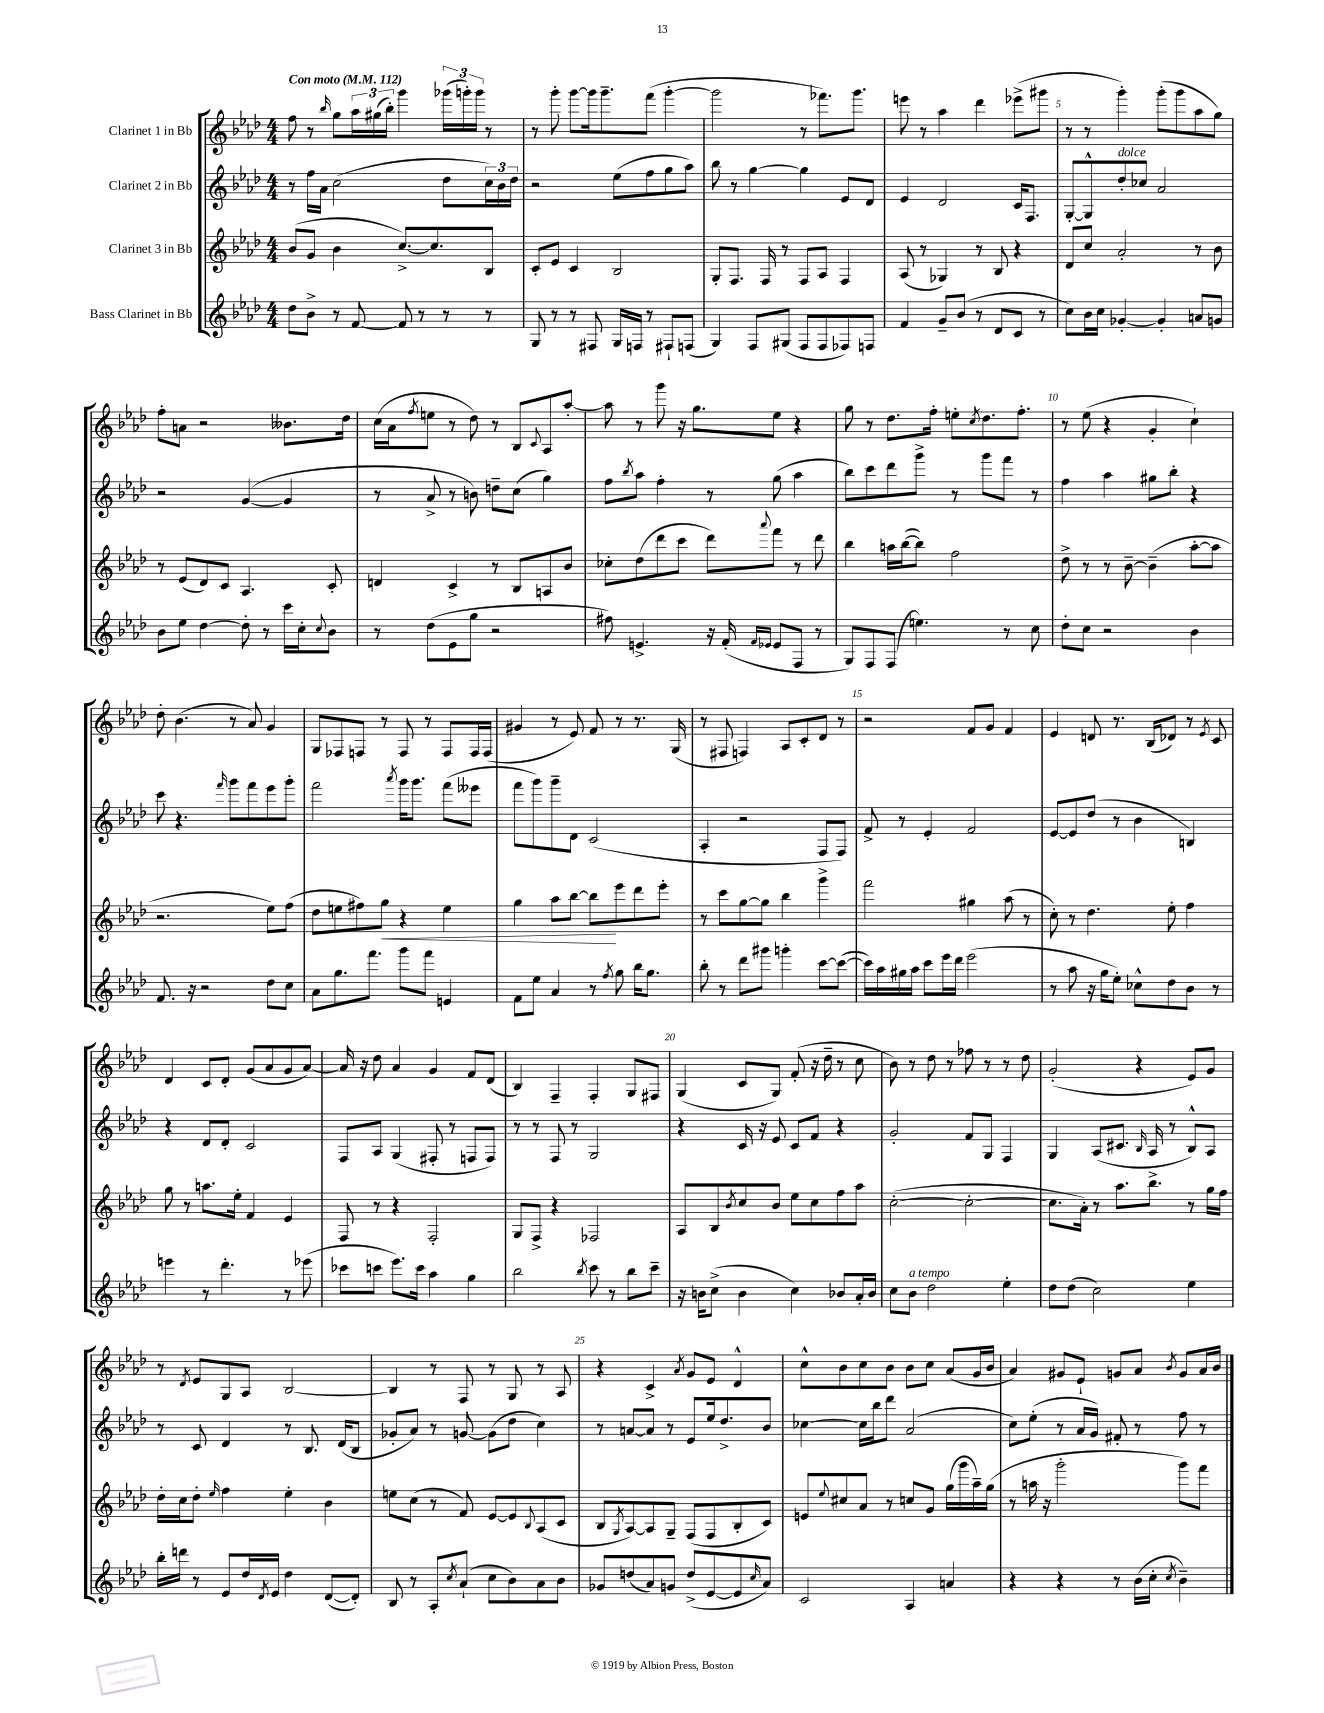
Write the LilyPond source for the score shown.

<<
\new StaffGroup <<
\new Staff = "s0" \with { instrumentName = "Clarinet 1 in Bb" } {
    \clef treble \key aes \major \numericTimeSignature \time 4/4 \tempo "Con moto" 4 = 112
    f''8 r8 \grace { bes''16 } g''8 \tuplet 3/2 { aes''16 gis''16( bes''16-.) } g'''4 \tuplet 3/2 { ges'''16( g'''16-.) g'''16 } r8 |
    r8 g'''8-. g'''8~ g'''16 g'''8.-- f'''8( g'''4~-. |
    g'''2 r8 fes'''8.) g'''8. |
    e'''8 r8 aes''4 des'''4 ees'''8->( gis'''8 |
    r8 r8 g'''4-.) g'''8-.( g'''8 aes''8 g''8) |
    f''8-. a'8 r2 beses'8. des''16 |
    c''16( aes'16 \acciaccatura { f''8 } e''8 r8 des''8) r8 bes8 \appoggiatura { c'8 } aes8 aes''8~-. |
    aes''8 r8 g'''8 r16 g''8. ees''8 r4 |
    g''8 r8 des''8. f''16-. e''8-. \acciaccatura { c''8 } des''8. f''8.-. |
    r8 ees''8( r4 g'4-. c''4-!) |
    des''8-. bes'4.( r8 aes'8) g'4 |
    g8 fes8 f8 r8 f8 r8 f8 f16 f16( |
    gis'4 r8 ees'8) f'8 r8 r8. g16( |
    r8 fis8 f4) aes8 c'8-. des'8 r8 |
    r2 f'8 g'8 f'4 |
    ees'4 d'8 r8. bes16( des'8) r8 \acciaccatura { ees'8 } c'8 |
    des'4 c'8 des'8-. g'8( aes'8 g'8 aes'8~) |
    aes'16 r16 des''8 aes'4 g'4 f'8 des'8( |
    bes4) f4-- f4-. g8 fis8 |
    g4( c'8 g8) f'8-.( r16 des''16-- r8 c''8 |
    bes'8) r8 des''8 r8 fes''8 r8 r8 des''8 |
    g'2-.( r4 ees'8) g'8 |
    r8 \acciaccatura { des'8 } ees'8 g8 aes8 bes2~ |
    bes4 r8 f8 r8 g8 r8 aes8 |
    r4 c'4-> \acciaccatura { aes'8 } g'8 ees'8 des'4-^ |
    c''8-^ bes'8 c''8 bes'8 bes'8 c''8 aes'8( g'16 bes'16 |
    aes'4) gis'8 ees'8-! g'8 aes'8 \acciaccatura { bes'8 } g'8 aes'16 bes'16 \bar "|." |
}
\new Staff = "s1" \with { instrumentName = "Clarinet 2 in Bb" } {
    \clef treble \key aes \major \numericTimeSignature \time 4/4
    r8 f''16 aes'16 c''2( des''8 \tuplet 3/2 { c''16) bes'16 des''16 } |
    r2 ees''8( f''8 g''8 aes''8) |
    bes''8 r8 g''4~ g''4 ees'8 des'8 |
    ees'4 des'2 c'16 f8. |
    g8~-. g8-^ des''8-.^\markup { \italic "dolce" } ces''8 aes'2 |
    r2 g'4~( g'4 |
    r8 aes'8-> r8 b'8) d''8-- c''8( g''4) |
    f''8 \acciaccatura { bes''8 } aes''8 f''4-. r8 g''8( aes''4 |
    bes''8) c'''8 des'''8 g'''8-> r8 g'''8 f'''8 r8 |
    f''4 aes''4 gis''8 bes''8-. r4 |
    c'''8 r4. \grace { f'''16 } g'''8 f'''8 ees'''8 g'''8-. |
    f'''2 \acciaccatura { aes'''8 } g'''16 g'''8. f'''8( eeses'''8 |
    f'''8 g'''8) g'''8-- des'8 c'2( |
    aes4-. r2 f8 f8) |
    f'8-> r8 ees'4-. f'2 |
    ees'8~ ees'8 des''8( r8 bes'4 b4) |
    r4 des'8 des'8-. c'2 |
    f8 aes8 g4( fis8-. r8 f8 f8) |
    r8 r8 f8 r8 g2 |
    r4 c'16 r16 ees'8 c'8 f'8 r4 |
    g'2-. f'8 g8 f4 |
    g4 aes8( cis'8. \grace { bes16 } aes16 r8 bes8-^) aes8 |
    r8 c'8 des'4 r8 bes8. des'16( bes8 |
    ges'8-. aes'8) r8 g'8~ g'8( des''8 c''4) |
    r8 a'8~ a'8 r8 ees'8 ees''16 des''8.-> bes'8 |
    ces''4~ ces''16 bes''16 des'''8 aes'2( |
    c''8) ees''8-.( r8 aes'16 g'16) fis'8-. r8 f''8 r8 \bar "|." |
}
\new Staff = "s2" \with { instrumentName = "Clarinet 3 in Bb" } {
    \clef treble \key aes \major \numericTimeSignature \time 4/4
    bes'8( g'8 bes'4 c''8.~->) c''8. bes8 |
    c'8-. ees'8 c'4 bes2 |
    g8-. f8. f16 r8 f8 aes8 f4 |
    aes8( r8 ges4) r8 bes8 r4 |
    des'8 c''8 aes'2-. r8 bes'8 |
    r8 ees'8( des'8) c'8 aes4. c'8-. |
    d'4 c'4-> r8 bes8 a8 bes'8 |
    ces''8-. des''8( des'''8 c'''8 des'''8) \appoggiatura { aes'''8 } f'''8 r8 des'''8 |
    bes''4 a''16 bes''16~( bes''8) f''2 |
    des''8-> r8 r8 bes'8~-- bes'4--( aes''8~-. aes''8 |
    r2. ees''8) f''8( |
    des''8 e''8 fis''8) g''8\< r4 e''4 |
    g''4 aes''8 bes''8~ bes''8\! ees'''8 des'''8 ees'''8-. |
    r8 c'''8 g''8~ g''8 bes''4 g'''4-> |
    f'''2 gis''4 aes''8( r8 |
    c''8-.) r8 des''4. ees''8-. f''4 |
    g''8 r8 a''8. ees''16-. f'4 ees'4 |
    f8 r8 r4 f2-. |
    g8 f8-> r4 fes2 |
    aes8 bes8 \acciaccatura { bes'8 } c''8 bes'8 ees''8 c''8 f''8 aes''8 |
    c''2~-.( c''2~-. |
    c''8. aes'16-.) r8 aes''8. bes''8.-> r8 g''16 f''16 |
    des''16-. c''16 des''8-. \grace { ees''16 } f''4 ees''4-. bes'4 |
    e''8 c''8( r8 f'8) ees'8~ ees'8 \appoggiatura { bes8 } aes8( c'8 |
    bes8 \acciaccatura { g8 } aes8~) aes8 g8-- f8( f8 bes8-. c'8) |
    e'8 \appoggiatura { ees''8 } cis''8 aes'8 r8 c''8 g'8 g''16( g'''16 aes''16--) g''16( |
    r8 a''16 r16 g'''2-. g'''8) f'''8 \bar "|." |
}
\new Staff = "s3" \with { instrumentName = "Bass Clarinet in Bb" } {
    \clef treble \key aes \major \numericTimeSignature \time 4/4
    des''8 bes'8-> r8 f'8~ f'8 r8 r8 r8 |
    g8 r8 r8 fis8 g16 f16 r8 fis8-! f8( |
    g4) f8 gis8( f8 f8 fes8) f8 |
    f'4 g'8-- bes'8( r8 des'8 c'8 r8 |
    c''8) bes'16 c''16 ges'4~-. ges'4-. a'8 g'8 |
    bes'8 ees''8 des''4~ des''8-. r8 c'''16 c''16-. \appoggiatura { c''8 } bes'8 |
    r8 des''8( ees'8 g''8 r2 |
    fis''8) e'4.-> r16 f'16-.( \grace { f'16 ees'16 } ees'8 f8 r8 |
    g8) f8 f8( e''4.) r8 c''8 |
    des''8-. c''8 r2 bes'4 |
    f'8. r16 r2 des''8 c''8 |
    aes'8 g''8. f'''8. g'''8 f'''8 e'4 |
    f'8 ees''8 aes'4 r8 \acciaccatura { f''8 } g''8 bes''16 g''8. |
    bes''8-. r8 des'''8 gis'''8 g'''4-. c'''8~ c'''8~( |
    c'''16) aes''16 gis''16 aes''16 c'''8 ees'''16 des'''16 ees'''2( |
    r8 aes''8 r16 g''16 ees''8-.) ces''8-^ des''8 bes'8 r8 |
    e'''4 r8 des'''4.-. r8 ees'''8( |
    ces'''8 c'''8 ees'''8.) c'''16 aes''4 g''4 |
    bes''2 \acciaccatura { bes''8 } c'''8 r8 bes''8 c'''8-- |
    r16 b'16 c''8->( b'4 c''4) bes'8 aes'16-. bes'16 |
    c''8 bes'8^\markup { \italic "a tempo" } des''2 ees''4-. |
    des''8 des''8( c''2) ees''4 |
    bes''16-. d'''16 r8 ees'8 des''16 \acciaccatura { des'8 } ees'16 des''4 des'8~( des'8-.) |
    bes8 r8 aes8-. \acciaccatura { c''8 } aes'8-!( c''8 bes'8) aes'8 bes'8 |
    ges'8 d''8( aes'8) g'8 d''8->( ees'8~ ees'8 \grace { c''16 } aes'8) |
    c'2 aes4 a'4 |
    r4 r4 r8 bes'16( c''16-. \acciaccatura { c''8 } bes'4--) \bar "|." |
}
>>
>>
\layout { \context { \Score \override BarNumber.break-visibility = ##(#f #t #t) barNumberVisibility = #(every-nth-bar-number-visible 5) } }
